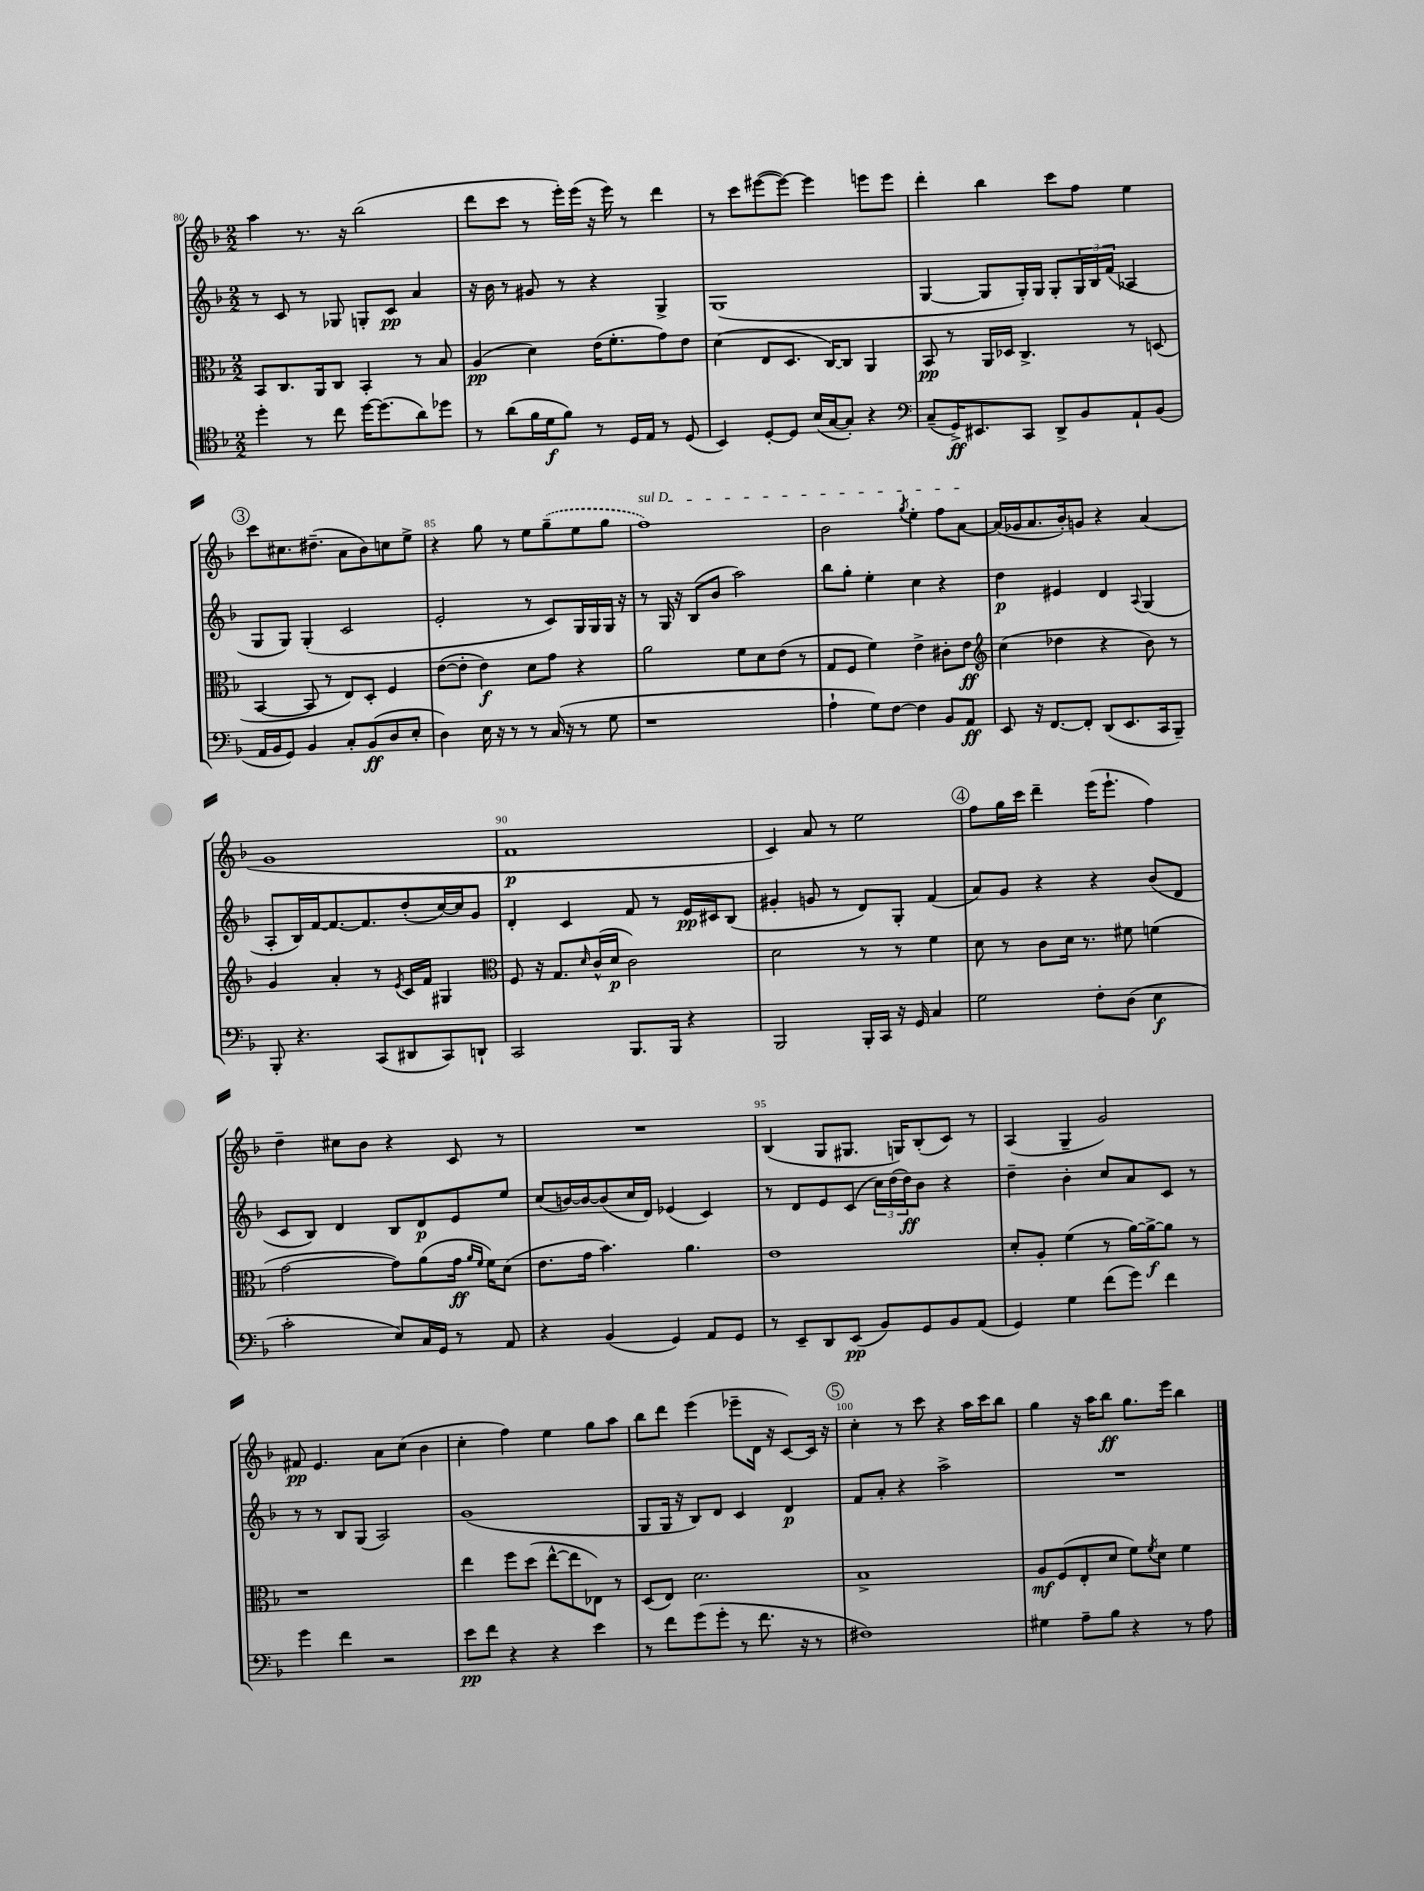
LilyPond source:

<<
\new StaffGroup <<
\new Staff = "s0" {
    \clef treble \key f \major \numericTimeSignature \time 2/2
    a''4 r8. r16 bes''2( |
    d'''8 c'''8 r8 e'''16-.) e'''16( r16 e'''16) r8 d'''4 |
    r8 c'''8 eis'''8~( eis'''8~) eis'''4 e'''8 e'''8 |
    d'''4-. bes''4 c'''8 f''8 e''4 |
    \mark \markup { \circle "3" } c'''8 cis''8. dis''8.--( a'8 bes'8) c''8 e''8-> |
    r4 g''8 r8 e''8 \once \slurDashed g''8--( e''8 g''8 |
    \once \override TextSpanner.bound-details.left.text = \markup { \italic "sul D" } f''1\startTextSpan) |
    bes'2 \acciaccatura { g''8 } e''4-. f''8 a'8~\stopTextSpan |
    a'16( ges'16 a'8. bes'16-.) g'8 r4 a'4( |
    g'1 |
    f'1\p |
    c'4) a'8 r8 e''2 |
    \mark \markup { \circle "4" } f''8 g''16 c'''16 d'''4-- e'''16( e'''8.-! f''4) |
    d''4-- cis''8 bes'8 r4 c'8 r8 |
    R1 |
    bes4( g8 gis8. g16) bes8-.( c'8) r8 |
    a4( g4-- g'2) |
    fis'8\pp e'4. a'8 c''8( bes'4 |
    c''4-. f''4) e''4 g''8 a''8 |
    bes''8 d'''8 e'''4( ees'''8-- d'16 r16 c'8~) c'16 r16 |
    \mark \markup { \circle "5" } c''4-. r8 c'''8 r4 a''16 c'''16 bes''8 |
    g''4 r16 a''16 bes''8\ff g''8. e'''16 bes''4 \bar "|." |
}
\new Staff = "s1" {
    \clef treble \key f \major \numericTimeSignature \time 2/2
    r8 c'8 r8 ges8 g8-. c'8\pp a'4 |
    r16 bes'16 r8 gis'8 r8 r4 g4-> |
    g1( |
    g4~ g8 g16-.) g16 g8-. \tuplet 3/2 { g16 bes16 f'16( } aes4 |
    \mark \markup { \circle "3" } g8 g8) g4-.( c'2 |
    e'2-. r8 c'8) g16 g16 g16 r16 |
    r8 g16 r16 bes8( bes'8 a''2) |
    bes''8 g''8-. e''4-. c''4 r4 |
    d''4\p eis'4 d'4 \appoggiatura { a8 } g4( |
    a8-. bes16) f'16~ f'8.~ f'8. d''8-.( c''16~) c''16 g'8 |
    d'4-. c'4 f'8 r8 e'16\pp cis'16 bes8( |
    gis'4-. g'8 r8 d'8) g8-. f'4( |
    \mark \markup { \circle "4" } a'8) g'8 r4 r4 bes'8( d'8 |
    c'8 bes8) d'4 bes8 d'8\p e'8 e''8 |
    c''8( b'16~) b'16~ b'8( c''16 d'16) ees'4( c'4) |
    r8 d'8 e'8 c'8( \tuplet 3/2 { c''16) d''16( d''16\ff) } bes'8 r4 |
    d''4-- bes'4-. c''8 a'8 c'8 r8 |
    r8 r8 bes8 g8( a2) |
    g'1( |
    g8 g16 r16 bes8) d'8 c'4 d'4\p |
    \mark \markup { \circle "5" } f'8 a'8-. r4 a''2-> |
    R1 \bar "|." |
}
\new Staff = "s2" {
    \clef alto \key f \major \numericTimeSignature \time 2/2
    bes,8 c8. a,16 c8 bes,4-. r8 bes8 |
    a4\pp( d'4) e'16( f'8.-. g'8) e'8 |
    d'4( e8 d8. c16~) c8 a,4 |
    bes,8\pp r8 a,16 des16 c4.-> r8 d8( |
    \mark \markup { \circle "3" } bes,4~ bes,8 r8 e8) d8-. f4 |
    e'8~( e'8-. e'4\f) d'8 g'8 r4 |
    a'2 f'8 d'8 e'8( r8 |
    g8 f8 f'4) e'4-> cis'8-. e'8\ff |
    \clef treble c''4( des''4 r4 bes'8) r8 |
    g'4 a'4-. r8 \acciaccatura { e'8 } c'16 f'16 gis4 |
    \clef alto f8 r16 g8. \grace { d'16 } c'16-^( d'16\p c'2) |
    d'2 r8 r8 f'4 |
    \mark \markup { \circle "4" } d'8 r8 c'8 d'16 r8. fis'8 f'4( |
    g'2~ g'8) a'8( g'16\ff \grace { a'16 f'16 } f'16) d'8( |
    e'8. g'16 bes'4.) a'4. |
    e'1 |
    d'8-. a8-. f'4( r8 a'16~) a'16~->\f a'8 r8 |
    r1 |
    e''4 f''8 d''8( e''8~-^ e''8 ees8) r8 |
    d8( e8) d'2. |
    \mark \markup { \circle "5" } bes1-> |
    a8\mf f8( e8-. d'8 f'8) \acciaccatura { f'8 } d'8 f'4 \bar "|." |
}
\new Staff = "s3" {
    \clef tenor \key f \major \numericTimeSignature \time 2/2
    d''4-. r8 c''8 d''16~ d''8.( a'8) des''8 |
    r8 a'8( f'16 d'16\f f'8) r8 d16 e16 r8 d8( |
    bes,4) d8~-. d8 bes16( g16~ g8-.) r4 |
    \clef bass c8--( g,16->\ff) eis,8. c,8 d,8-> bes,8 a,8-! bes,8( |
    \mark \markup { \circle "3" } a,16 bes,16 g,8) bes,4 c8-. bes,8\ff( d8 e8-. |
    d4) e16 r16 r8 r8 c16( r16 r8 g8 |
    r1 |
    a4-! g8) f8~ f4 bes,8 a,8\ff |
    e,8 r16 f,8.~ f,8-. d,8( e,8. c,16 bes,,8--) |
    bes,,8-. r4. c,8( dis,8 c,8) d,8-! |
    c,2 bes,,8. bes,,16 r4 |
    bes,,2 bes,,16-. c,16 r16 g,16 c4 |
    \mark \markup { \circle "4" } g2 f8-. d8( e4\f |
    c'2-. e8) c16 g,16 r8 a,8 |
    r4 bes,4( g,4) a,8 g,8 |
    r8 e,8-- d,8 e,8\pp( bes,8) g,8 bes,8 a,8( |
    g,4) g4 f'8( g'8) f'4 |
    g'4 f'4 r2 |
    e'8\pp f'8 r4 r4 e'4 |
    r8 f'8 g'8( g'8-. r8 f'8. r16 r8 |
    \mark \markup { \circle "5" } fis1) |
    gis4 a8-- bes8 r4 r8 a8 \bar "|." |
}
>>
>>
\layout { \context { \Score currentBarNumber = #80 \override BarNumber.break-visibility = ##(#f #t #t) barNumberVisibility = #(every-nth-bar-number-visible 5) } }
